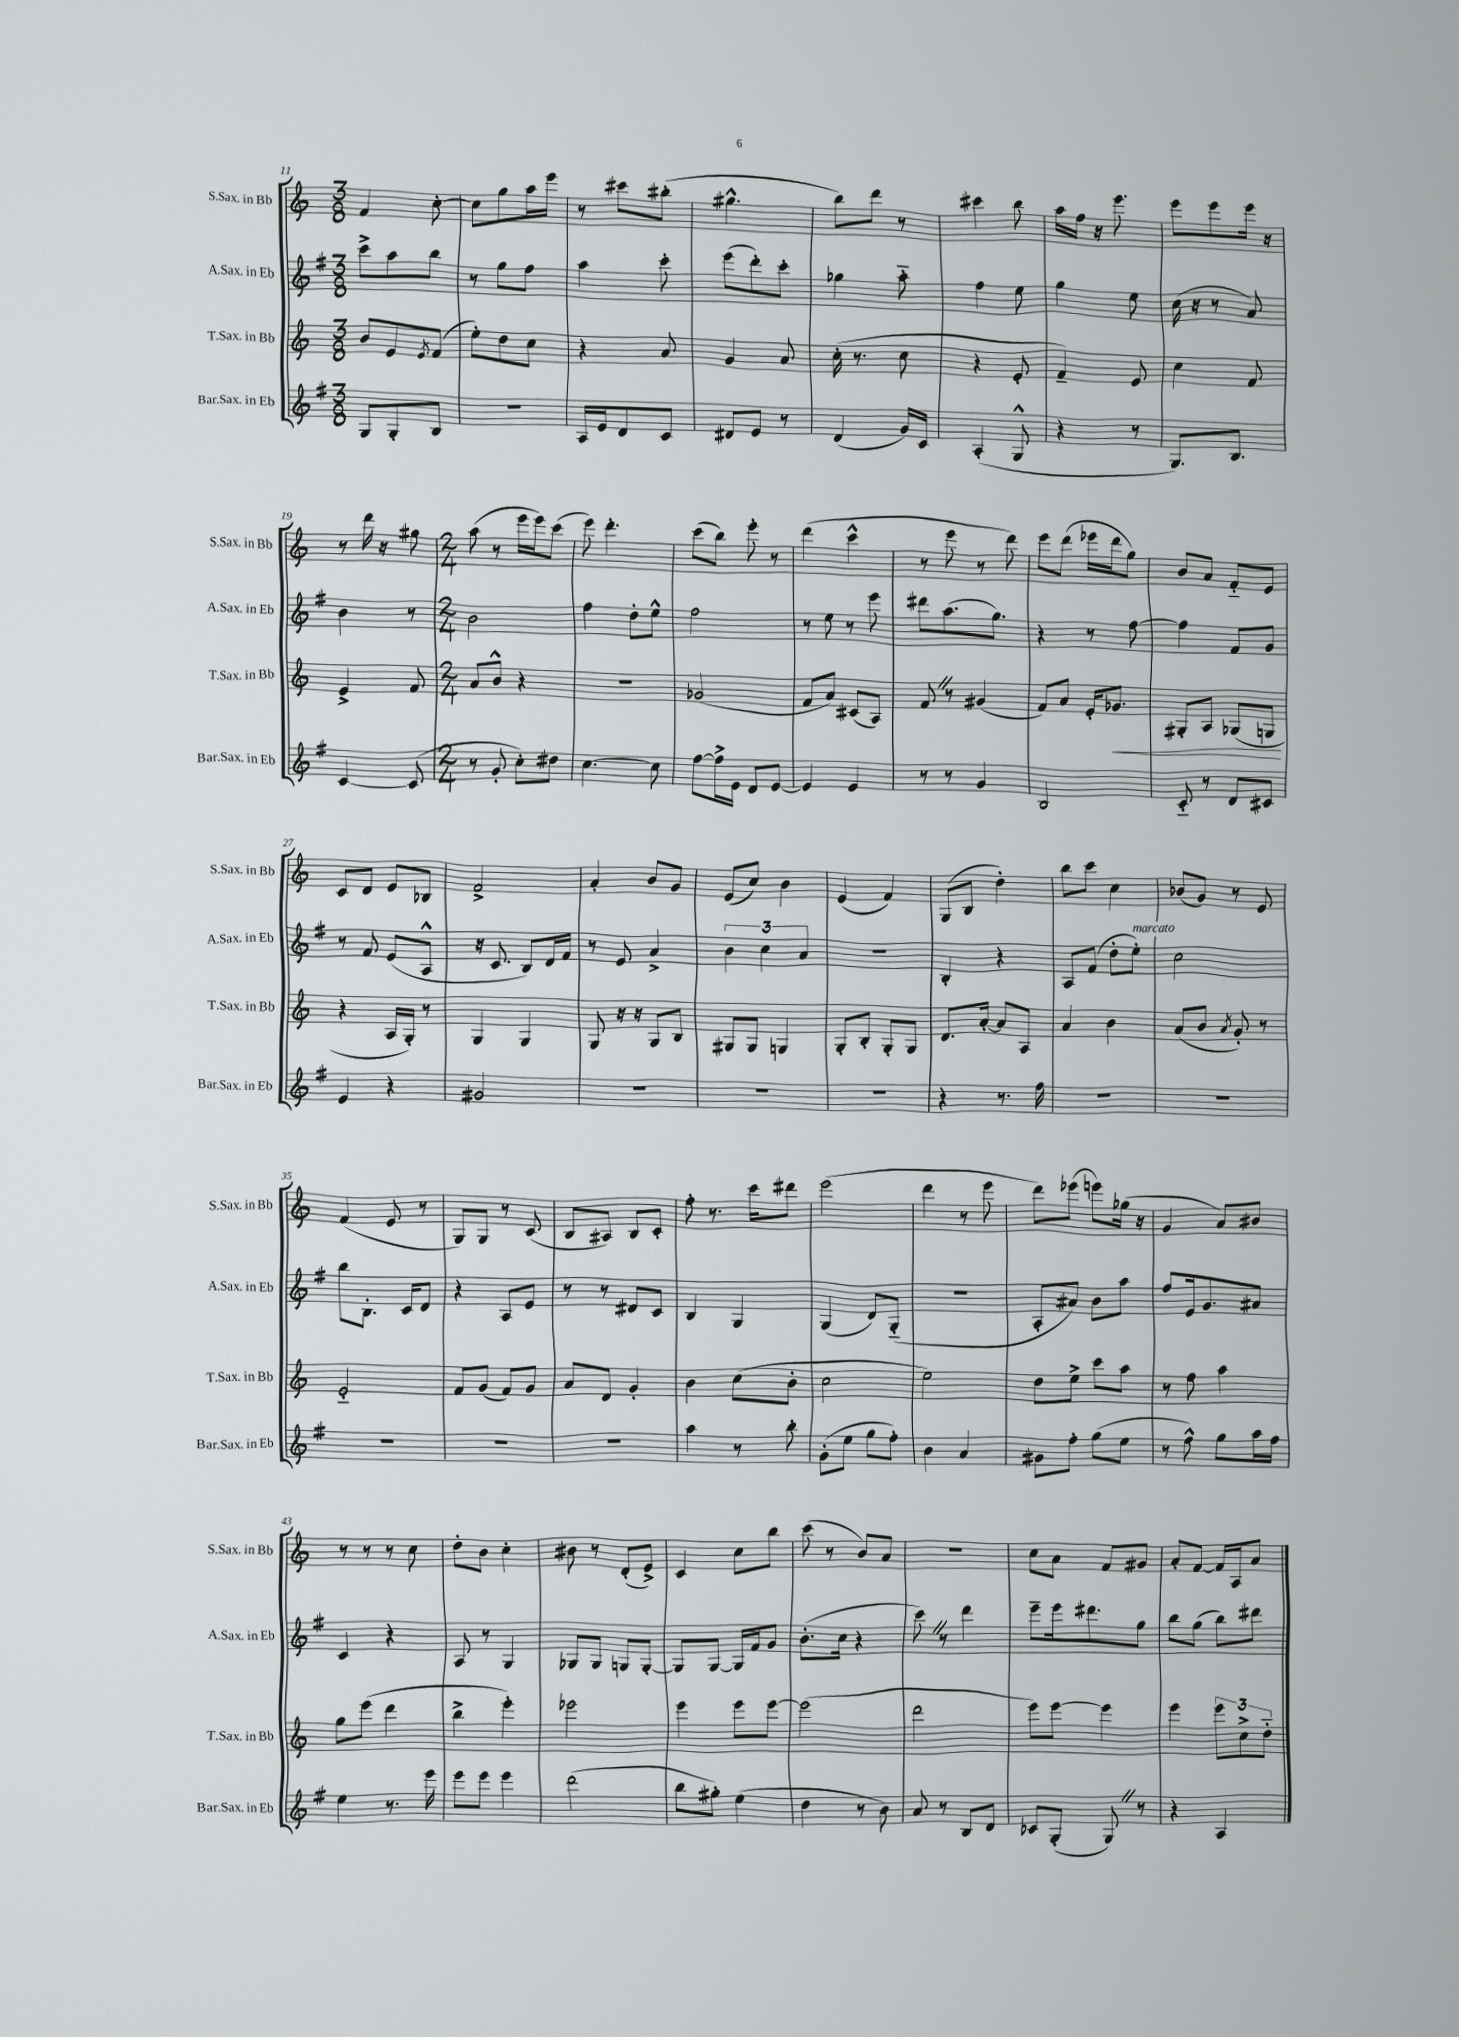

**kern	**kern	**kern	**kern
*staff4	*staff3	*staff2	*staff1
*clefG2	*clefG2	*clefG2	*clefG2
*k[f#]	*k[]	*k[f#]	*k[]
*M3/8	*M3/8	*M3/8	*M3/8
8G	8b	8ccc^	4f
8G'	8e	8aa	.
.	8qe	.	.
8B	(8f	8bb	[8cc'
=	=	=	=
4.r	8ee')	8r	8cc]
.	8dd	8gg	8gg
.	8cc	8ff#	16aa
.	.	.	16eee
=	=	=	=
16A	4r	4aa	8r
16e	.	.	.
8d	.	.	8ccc#
8c	8a	8ccc'	(8bb#'
=	=	=	=
8d#	4g	(8eee	4.gg#^^
8e	.	8ddd')	.
8r	8a	8ccc'	.
=	=	=	=
(4d	(16cc'	4gg-	8bb)
.	8.r	.	.
.	.	.	8ddd
16g)	8cc	8aa'~	8r
16c	.	.	.
=	=	=	=
(4A'	4r	4ff#	4ccc#
8G^^	8e'	8ee	8bb
=	=	=	=
4r	4f~)	4gg	16aa
.	.	.	16ff
.	.	.	16r
.	.	.	8.eee
8r	8e	8ee	.
=	=	=	=
8.G)	4cc	(16cc	8eee
.	.	16r	.
.	.	8r	8eee
8.B	.	.	.
.	8f	8a)	16eee
.	.	.	16r
=	=	=	=
[4c	4e^	4b	8r
.	.	.	16ddd
.	.	.	16r
(8c]	8f	8r	8gg#
=	=	=	=
*M2/4	*M2/4	*M2/4	*M2/4
8r	8a	2b	(8aa
8g'	8b^^	.	8r
8cc')	4r	.	16eee
.	.	.	16eee)
8dd#	.	.	(8ccc
=	=	=	=
[4.cc	2r	4ff#	8eee)
.	.	.	4.ddd'
.	.	8dd'	.
8cc]	.	8ee^^	.
=	=	=	=
[8ff#	(2g-	2ff#	(8ccc
16ff#^]	.	.	8bb)
16e	.	.	.
8d	.	.	8eee'
[8e	.	.	8r
=	=	=	=
4e]	8f	8r	(4ddd
.	8a)	8ee	.
4e	(8c#	8r	4ccc^^
.	8A)	8eee	.
=	=	=	=
8r	8f	8ddd#	8r
8r	8r	(8.aa	8eee
4g	(4g#	.	8r
.	.	8.gg)	.
.	.	.	8ddd)
=	=	=	=
2B	8f)	4r	8eee
.	8a	.	(8ddd
.	16e'	8r	16eee-
.	8.g-	.	16ddd
.	.	[8ff#	8gg)
=	=	=	=
8c'~	8G#'	4ff#]	8b
8r	8A	.	8a
8d	(8G-	8f#	8f'~
8c#	8G	8g	8e
=	=	=	=
4e	4r	8r	8c
.	.	8f#	8d
4r	16A	(8e	8e
.	16G')	.	.
.	8r	8A^^	8B-
=	=	=	=
2g#	4G	16r	2f^
.	.	8.c	.
.	4G	8B)	.
.	.	16d	.
.	.	16f#	.
=	=	=	=
2r	8G	8r	4a'
.	16r	8e	.
.	16r	.	.
.	8G	4a^	8b
.	8B	.	8g
=	=	=	=
2r	8G#	6b	(8e
.	8G#	.	8cc)
.	.	6cc	.
.	4G	.	4b
.	.	6a	.
=	=	=	=
2r	8G'	2r	(4e
.	8B'	.	.
.	8G'	.	4f)
.	8G	.	.
=	=	=	=
4r	8.d	4B'	(8G
.	.	.	8B
.	[16a'	.	.
8.r	8a]	4r	4dd')
.	8A	.	.
16ff#	.	.	.
=	=	=	=
2r	4a	8A	8bb
.	.	(8f#	8ccc
.	4b	8dd'	4cc
.	.	8ee')	.
=	=	=	=
2r	(8a	2cc	(8b-
.	8b	.	8g)
.	8qa	.	.
.	8g')	.	8r
.	8r	.	8e
=	=	=	=
2r	2e'~	8bb	(4f
.	.	8.B'	.
.	.	.	8e
.	.	16c	.
.	.	8d	8r
=	=	=	=
2r	8f	4r	8G)
.	(8g	.	8G
.	8f)	8A	8r
.	8g	8e	(8c
=	=	=	=
2r	8a	8r	8B
.	8d	8r	8A#)
.	4g'	8d#	8B
.	.	8c	8c'
=	=	=	=
4aa	4b	4B	8ff'
.	.	.	8.r
8r	(8cc	4G	.
.	.	.	16ccc
8bb'	8b'	.	8ddd#
=	=	=	=
(8g'	2cc	(4G	(2eee
8ee	.	.	.
8gg	.	8d)	.
8ff#')	.	(8G'~	.
=	=	=	=
4b	2ee)	2r	4ddd
4a	.	.	8r
.	.	.	8eee
=	=	=	=
8g#	8dd	8A'	8ddd)
8ff#'	8ee^	8a#)	(8eee-
(8gg	8ccc	8b	8eee)
8ee	8aa	8aa	(16gg-
.	.	.	16r
=	=	=	=
8r	8r	8ff#	4g
8ff#^^)	8ff	16e	.
.	.	8.g	.
8gg	4aa	.	8a)
16aa	.	8a#	8b#
16ff#	.	.	.
=	=	=	=
4ee	8gg	4c	8r
.	(8eee	.	8r
8.r	4ddd	4r	8r
.	.	.	8cc
16eee	.	.	.
=	=	=	=
8eee	4bb^	8A	8dd'
8eee	.	8r	8b
4eee	4eee')	4G	4cc'
=	=	=	=
(2ddd	2eee-	8G-	8b#
.	.	8G-	8r
.	.	8G	(8d'
.	.	[8G'	8e^)
=	=	=	=
8bb	4eee	8G]	4c
8gg#')	.	[8G	.
(4ee	8eee	16G]	8cc
.	.	16f#	.
.	[8eee	8g	8bb
=	=	=	=
4dd	(2eee]	(8.b'	(8ccc
.	.	.	8r
.	.	16cc	.
8r	.	4r	8b)
8b)	.	.	8a
=	=	=	=
8a	2ddd	8ccc)	2r
8r	.	8r	.
8B	.	4ddd	.
8d	.	.	.
=	=	=	=
8c-	8eee)	8eee~	8cc
(8G'	[8eee	16eee	8a
.	.	8.ddd#	.
8G)	4eee]	.	8f
8r	.	8gg	8g#
=	=	=	=
4r	4eee	8bb	8a'
.	.	(8gg	[8f
4A	12eee	8bb)	16f]
.	.	.	16A
.	12cc^	.	.
.	.	8ddd#	8a
.	12dd'~	.	.
==	==	==	==
*-	*-	*-	*-
